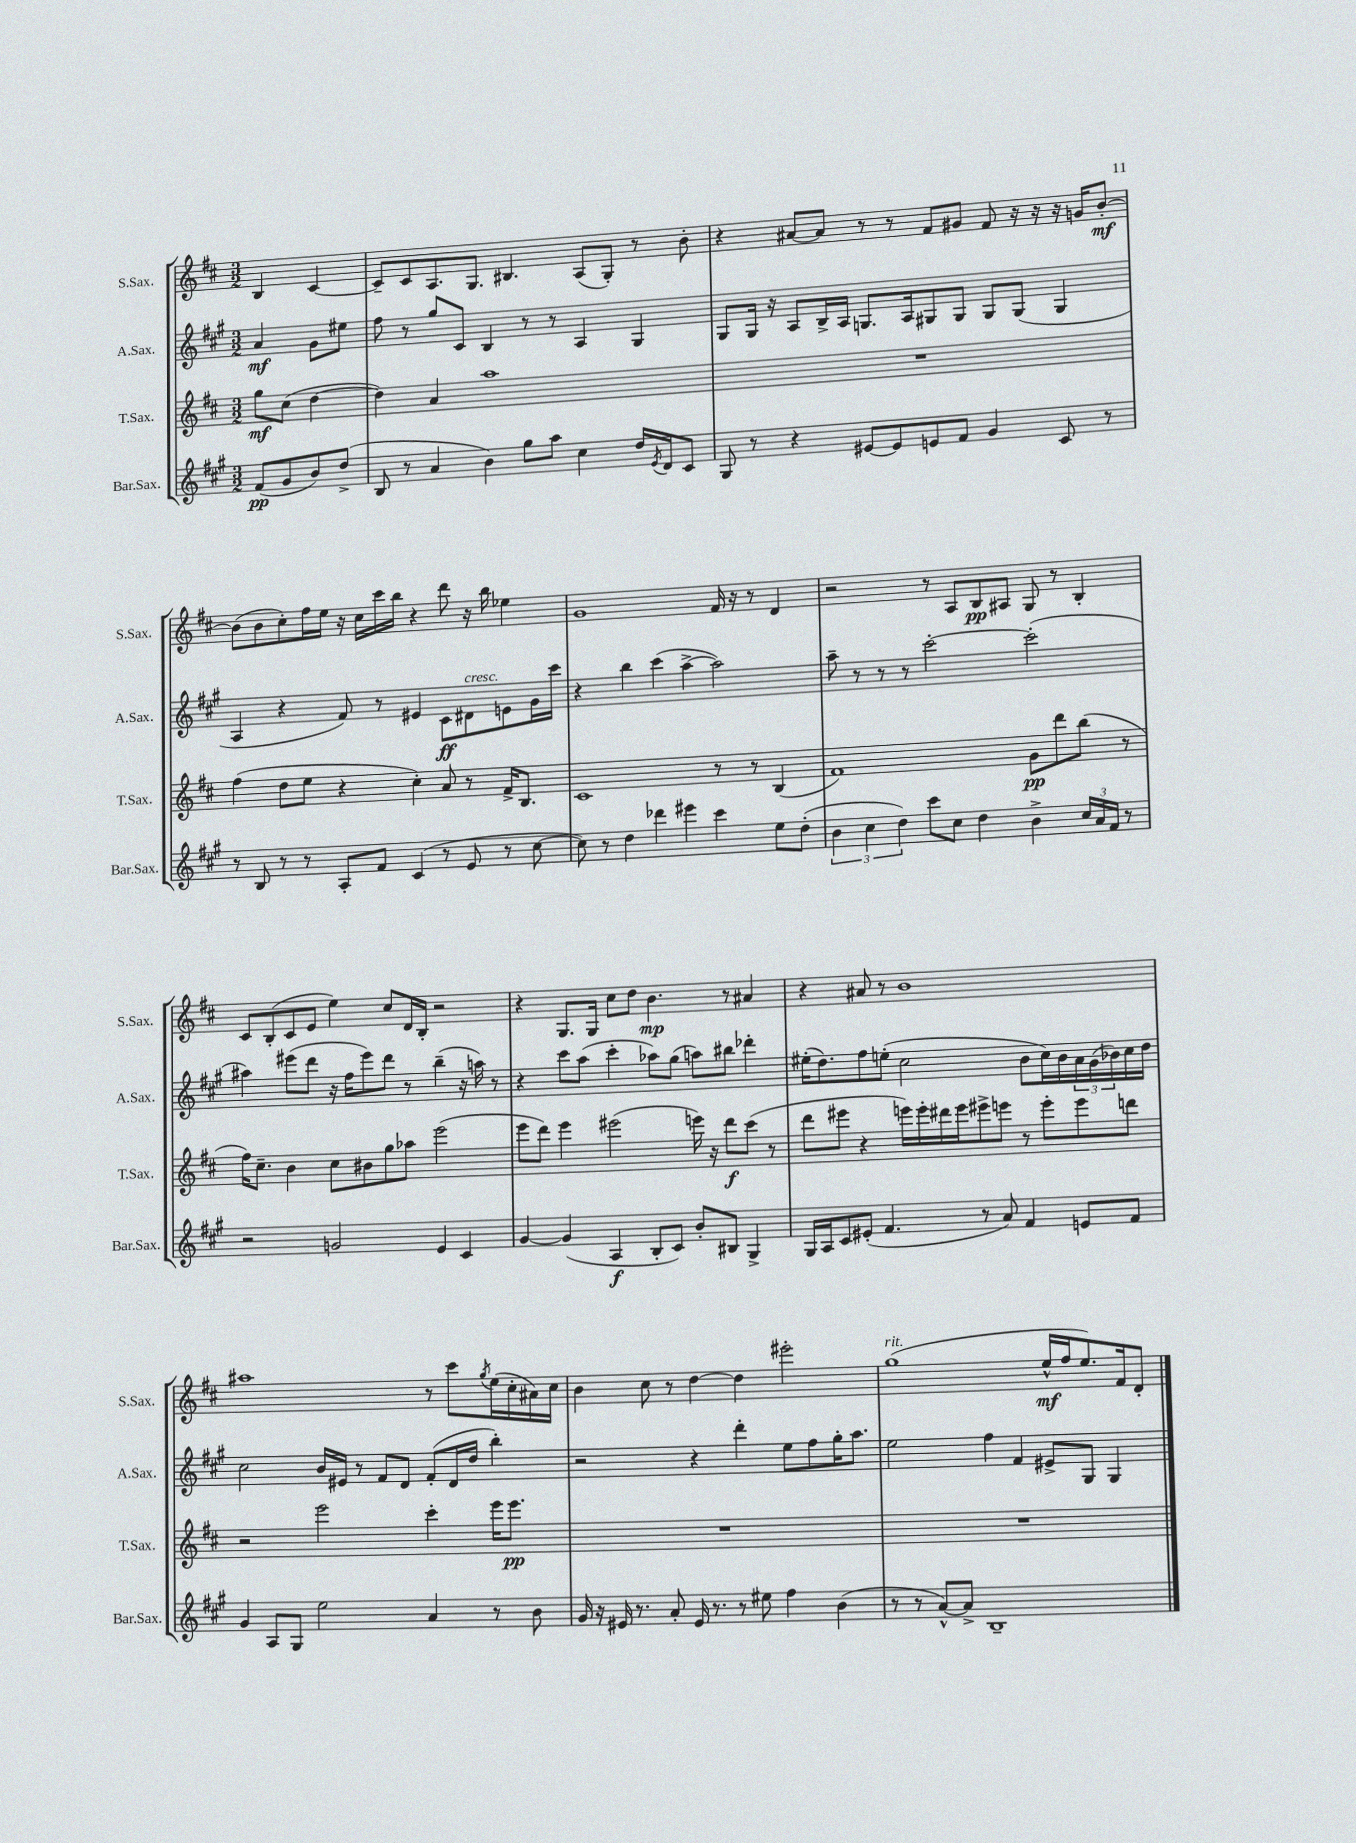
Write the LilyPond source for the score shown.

<<
\new StaffGroup <<
\new Staff = "s0" \with { instrumentName = "S.Sax." shortInstrumentName = "S.Sax." } {
    \clef treble \key d \major \numericTimeSignature \time 3/2 \partial 2
    b4 cis'4~ |
    cis'8-- cis'8 a8. g8. bis4. a8( g8-.) r8 b'8-. |
    r4 ais'8~ ais'8 r8 r8 fis'8 gis'8 fis'8 r16 r16 r16 g'16 b'8~-.\mf |
    b'8( b'8 cis''8-.) fis''16 e''16 r16 cis''16 cis'''16 b''16 r4 d'''8 r16 b''16 ees''4 |
    g'1 fis'16 r16 r8 d'4 |
    r2 r8 a8 b8\pp ais8 g8 r8 b4-. |
    cis'8 b8-.( cis'8 e'8 e''4) cis''8 d'16 b16-. r2 |
    r4 g8. g16 cis''8 d''8 b'4.\mp r8 ais'4 |
    r4 ais'8 r8 b'1 |
    ais''1 r8 cis'''8 \acciaccatura { g''8 } e''16( cis''16-. ais'16) cis''16 |
    b'4 cis''8 r8 d''4~ d''4 eis'''2-. |
    g''1^\markup { \italic "rit." }( e''16-^\mf fis''16 e''8.) fis'16 d'8-. \bar "|." |
}
\new Staff = "s1" \with { instrumentName = "A.Sax." shortInstrumentName = "A.Sax." } {
    \clef treble \key a \major \numericTimeSignature \time 3/2 \partial 2
    a'4\mf gis'8 eis''8 |
    fis''8 r8 gis''8 cis'8 b4 r8 r8 a4 gis4 |
    gis8 gis16 r16 a8 b16-> a16 g8. a16 gis8 gis8 gis8 gis8( gis4 |
    a4 r4 fis'8) r8 eis'4 cis'8\ff dis'8^\markup { \italic "cresc." } e'8 gis'16 cis'''16 |
    r4 b''4 cis'''4( a''4~-> a''2) |
    a''8-- r8 r8 r8 cis'''2~-. cis'''2-.( |
    ais''4) eis'''8( d'''8 r16 fis''16 eis'''8) d'''8 r8 b''4--( r16 a''16) r8 |
    r4 cis'''8 a''8( cis'''4-. aes''8) gis''8( a''8) bis''8 des'''4-. |
    eis''16-.( d''8.) fis''8 e''8-.( cis''2 b'8 cis''16) b'16 \tuplet 3/2 { a'16 gis'16( bes'16) } cis''16 d''16 |
    cis''2 b'16 eis'16 r8 fis'8 d'8 fis'8-.( d'16 d''16 b''4-.) |
    r2 r4 d'''4-. e''8 fis''8 gis''16-. a''8. |
    e''2 fis''4 fis'4 eis'8-> gis8 gis4 \bar "|." |
}
\new Staff = "s2" \with { instrumentName = "T.Sax." shortInstrumentName = "T.Sax." } {
    \clef treble \key d \major \numericTimeSignature \time 3/2 \partial 2
    g''8\mf cis''8( d''4~ |
    d''4) a'4 a''1 |
    R1. |
    fis''4( d''8 e''8 r4 cis''4-.) a'8 r8 fis'16-> b8. |
    cis'1 r8 r8 b4( |
    fis'1) g'8\pp d'''8 b''8( r8 |
    fis''16) cis''8.-- b'4 cis''8 bis'8 g''8 aes''8 e'''2( |
    e'''8 d'''8) e'''4 eis'''2( e'''16) r16 d'''8\f cis'''8( r8 |
    d'''8 eis'''8 r4 e'''16) e'''16-. dis'''16 e'''16 eis'''8-> e'''8 r8 e'''8-. e'''8 d'''8 |
    r2 e'''2 cis'''4-. e'''16 e'''8.\pp |
    R1. |
    R1. \bar "|." |
}
\new Staff = "s3" \with { instrumentName = "Bar.Sax." shortInstrumentName = "Bar.Sax." } {
    \clef treble \key a \major \numericTimeSignature \time 3/2 \partial 2
    fis'8\pp( gis'8 b'8) d''8->( |
    b8 r8 a'4 b'4) gis''8 a''8 cis''4 d''16 \acciaccatura { e'8 } d'16 cis'8 |
    gis8 r8 r4 eis'8~ eis'8 e'8 fis'8 gis'4 cis'8 r8 |
    r8 b8 r8 r8 a8-. fis'8 cis'4( r8 e'8 r8 cis''8~ |
    cis''8) r8 d''4 des'''4 eis'''4 cis'''4 e''8 d''8-.( |
    \tuplet 3/2 { b'4 cis''4 d''4) } cis'''8 cis''8 d''4 b'4-> \tuplet 3/2 { cis''16 a'16 fis'16 } r8 |
    r2 g'2 e'4 cis'4 |
    gis'4~ gis'4( a4\f b8-. cis'8) b'8-. bis8 gis4-> |
    gis16 a16 cis'8 eis'8-.( fis'4. r8 a'8) fis'4 e'8 fis'8 |
    gis'4 a8 gis8 e''2 a'4 r8 b'8 |
    gis'16 r16 eis'16 r8. a'8-. eis'16 r8. r8 eis''8 fis''4 b'4( |
    r8 r8 a'8~-^) a'8-> b1-- \bar "|." |
}
>>
>>
\layout { \context { \Score \remove "Bar_number_engraver" } }
